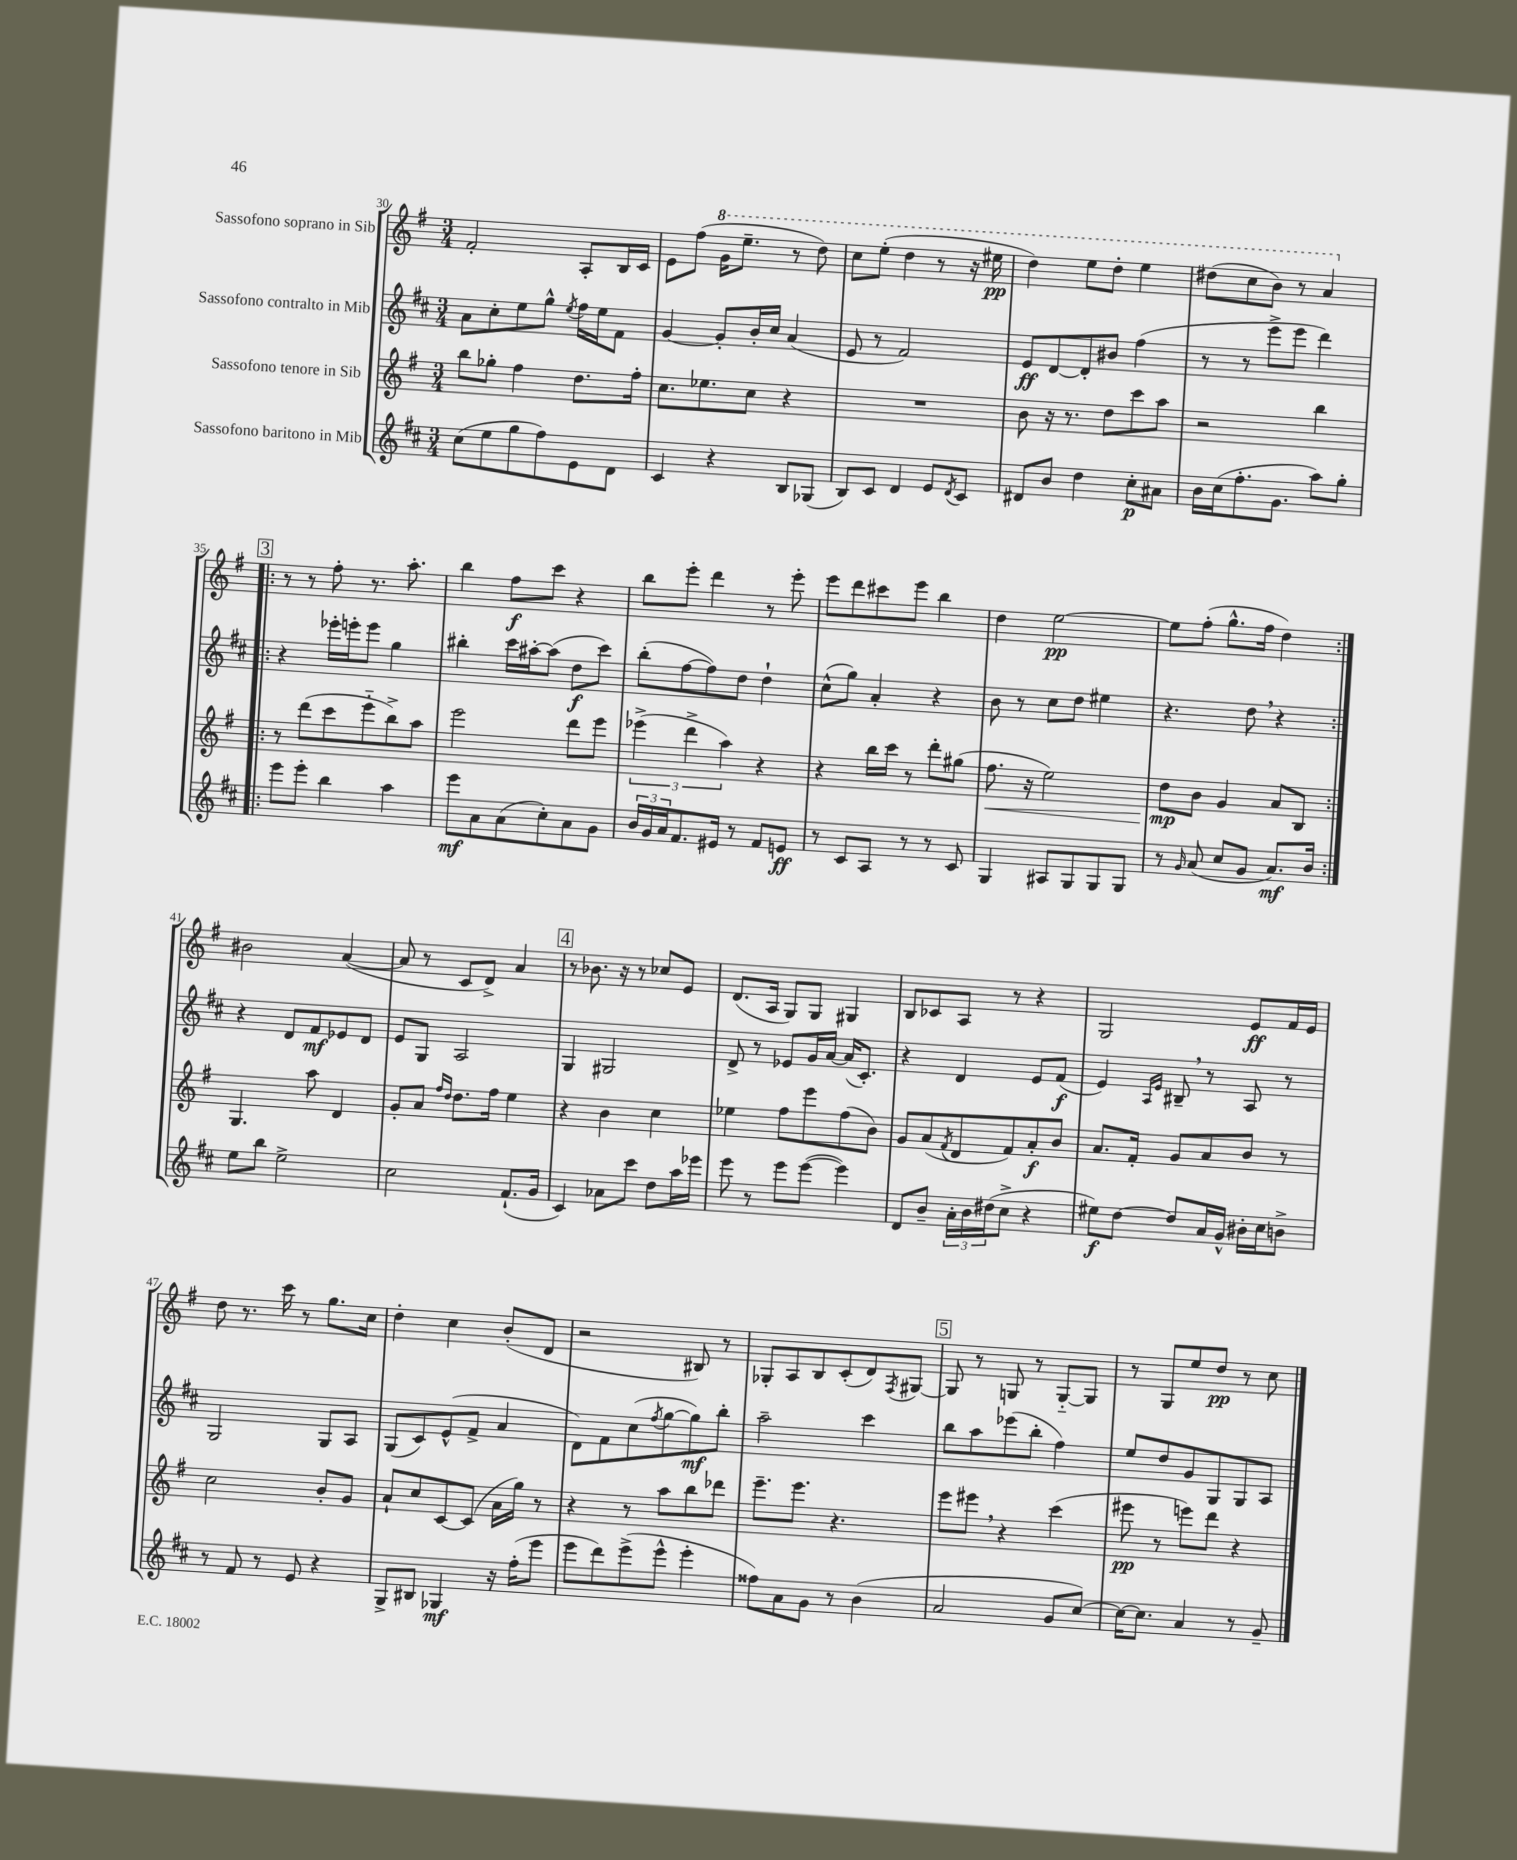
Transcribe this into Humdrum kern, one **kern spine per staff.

**kern	**dynam	**kern	**dynam	**kern	**dynam	**kern	**dynam
*part4	*part4	*part3	*part3	*part2	*part2	*part1	*part1
*staff4	*staff4	*staff3	*staff3	*staff2	*staff2	*staff1	*staff1
*I"Sassofono baritono in Mib	*	*I"Sassofono tenore in Sib	*	*I"Sassofono contralto in Mib	*	*I"Sassofono soprano in Sib	*
*clefG2	*	*clefG2	*	*clefG2	*	*clefG2	*
*k[f#c#]	*	*k[f#]	*	*k[f#c#]	*	*k[f#]	*
*M3/4	*	*M3/4	*	*M3/4	*	*M3/4	*
=30	=30	=30	=30	=30	=30	=30	=30
(8cc#\L	.	8bb\L	.	8a\L	.	2f#'/	.
8ee\	.	8gg-X'\J	.	8cc#'\	.	.	.
8gg\	.	4ff#\	.	8ee\	.	.	.
8ff#\)	.	.	.	8gg^^\J	.	.	.
.	.	.	.	8qee/	.	.	.
8e\	.	8.dd\L	.	16ff#\LL	.	8A'/L	.
.	.	.	.	16ee\J	.	.	.
8d\J	.	.	.	8f#\J	.	16B/L	.
.	.	16ff#'\Jk	.	.	.	16c/JJ	.
=31	=31	=31	=31	=31	=31	=31	=31
4c#/	.	8.cc\L	.	[4g/	.	8e\L	.
.	.	.	.	.	.	(8ff#\J	.
.	.	8.ee-X\	.	.	.	.	.
*	*	*	*	*	*	*8va	*
4r	.	.	.	8g'/L]	.	16gg\KL	.
.	.	.	.	.	.	8.eee~\J	.
.	.	8cc\J	.	16b'/L	.	.	.
.	.	.	.	16cc#/JJ	.	.	.
8B/L	.	4r	.	(4a/	.	8r	.
(8G-X/J	.	.	.	.	.	8ddd\)	.
=32	=32	=32	=32	=32	=32	=32	=32
8B/L)	.	2.r	.	8e/	.	8ccc\L	.
8c#/J	.	.	.	8r	.	(8eee'\J	.
4d/	.	.	.	2f#/)	.	4ddd\	.
8e/L	.	.	.	.	.	8r	.
8qd/	.	.	.	.	.	.	.
8c#/J	.	.	.	.	.	16r	.
.	.	.	.	.	.	16eee#X\	pp
=33	=33	=33	=33	=33	=33	=33	=33
8d#X/L	.	8b\	.	8e/L	ff	4ddd\)	.
8b/J	.	16r	.	[8d/	.	.	.
.	.	8.r	.	.	.	.	.
4dd\	.	.	.	8d'/]	.	8eee\L	.
.	.	8dd\L	.	8b#X/J	.	8ddd'\J	.
8cc#'\L	p	8ccc\	.	(4ff#\	.	4eee\	.
8a#X\J	.	8aa\J	.	.	.	.	.
=34	=34	=34	=34	=34	=34	=34	=34
16b\LL	.	2r	.	8r	.	(8ddd#X\L	.
(16cc#\J	.	.	.	.	.	.	.
8.ff#'\	.	.	.	8r	.	8ccc\	.
.	.	.	.	8eee^\L	.	8bb\J)	.
8.g\J	.	.	.	.	.	.	.
.	.	.	.	8eee\J	.	8r	.
8aa\L)	.	4bb\	.	4ddd\)	.	4aa/	.
8gg'\J	.	.	.	.	.	.	.
!!LO:LB:g=z
!!LO:REH:place=s1:t=3
=35!|:	=35!|:	=35!|:	=35!|:	=35!|:	=35!|:	=35!|:	=35!|:
*	*	*	*	*	*	*X8va	*
8eee\L	.	8r	.	4r	.	8r	.
8eee'\J	.	(8ddd\L	.	.	.	8r	.
4bb\	.	8ccc\	.	16eee-X'\LL	.	8ff#'\	.
.	.	.	.	16eeen'\J	.	.	.
.	.	8eee\	.	8eee\J	.	8.r	.
4aa\	.	8bb^\)	.	4gg\	.	.	.
.	.	.	.	.	.	8.aa'\	.
.	.	8aa\J	.	.	.	.	.
=36	=36	=36	=36	=36	=36	=36	=36
8eee\L	mf	2eee\	.	4bb#X'\	.	4bb\	.
8a\	.	.	.	.	.	.	.
(8a\	.	.	.	16ccc#\LL	.	8ff#\L	f
.	.	.	.	[16aa#X'\J	.	.	.
8cc#'\)	.	.	.	(8aa#\J]	.	8ccc\J	.
8a\	.	8ddd\L	.	8dd\L	f	4r	.
8g\J	.	8eee\J	.	8ccc#\J)	.	.	.
=37	=37	=37	=37	=37	=37	=37	=37
24b/LL	.	(6eee-X^\	.	(8bb'\L	.	8bb\L	.
24g/	.	.	.	.	.	.	.
24a/J	.	.	.	.	.	.	.
8.f#/	.	.	.	[8ff#\	.	8eee'\J	.
.	.	6ddd^\	.	.	.	.	.
.	.	.	.	8ff#\])	.	4ddd\	.
16e#X/Jk	.	.	.	.	.	.	.
.	.	6aa\)	.	.	.	.	.
8r	.	.	.	8dd\J	.	.	.
8f#/L	.	4r	.	4dd`\	.	8r	.
8en/J	ff	.	.	.	.	8eee'\	.
=38	=38	=38	=38	=38	=38	=38	=38
8r	.	4r	.	(8cc#^^\L	.	8eee\L	.
8c#/L	.	.	.	8gg\J)	.	8ddd\	.
8A/J	.	16bb\LL	.	4a'/	.	8ccc#X\	.
.	.	16ccc\JJ	.	.	.	.	.
8r	.	8r	.	.	.	8eee\J	.
8r	.	8ddd'\L	.	4r	.	4bb\	.
8c#/	.	(8gg#X\J	.	.	.	.	.
=39	=39	=39	=39	=39	=39	=39	=39
!	!	!	!LO:HP:b	!	!	!	!
4G/	.	8.ff#\	<	8b\	.	4dd\	.
.	.	.	.	8r	.	.	.
.	.	16r	.	.	.	.	.
8A#X/L	.	2ee\)	.	8cc#\L	.	[2ee\	pp
8G/	.	.	.	8dd\J	.	.	.
8G/	.	.	.	4ee#X\	.	.	.
8G/J	.	.	.	.	.	.	.
=40	=40	=40	=40	=40	=40	=40	=40
8r	.	8dd\L	mp	4.r	.	8ee\L]	.
16qqg/	.	.	.	.	.	.	.
(8a/	.	8b\J	[	.	.	(8ff#'\J	.
8cc#/L	.	4g/	.	.	.	8.gg^^\L	.
8g/J	.	.	.	8dd,\	.	.	.
.	.	.	.	.	.	16ff#\Jk	.
8.a/L)	mf	8a/L	.	4r	.	4dd\)	.
.	.	8B/J	.	.	.	.	.
16b/Jk	.	.	.	.	.	.	.
!!LO:LB:g=z
=41:|!	=41:|!	=41:|!	=41:|!	=41:|!	=41:|!	=41:|!	=41:|!
8ee\L	.	4.G/	.	4r	.	2b#X\	.
8bb\J	.	.	.	.	.	.	.
2ee^\	.	.	.	8d/L	.	.	.
.	.	8aa\	.	8f#/	mf	.	.
.	.	4d/	.	8e-X/	.	([4a/	.
.	.	.	.	8d/J	.	.	.
=42	=42	=42	=42	=42	=42	=42	=42
2cc#\	.	8g'/L	.	8e/L	.	8a/]	.
.	.	8a/J	.	8G/J	.	8r	.
.	.	16qqff#/LL	.	.	.	.	.
.	.	16qqdd/JJ	.	.	.	.	.
.	.	8.dd\L	.	2A/	.	8c/L	.
.	.	.	.	.	.	8d^/J)	.
.	.	16ff#\Jk	.	.	.	.	.
(8.f#`/L	.	4ee\	.	.	.	4a/	.
16g/Jk	.	.	.	.	.	.	.
!!LO:REH:place=s1:t=4
=43	=43	=43	=43	=43	=43	=43	=43
4c#/)	.	4r	.	4G/	.	8r	.
.	.	.	.	.	.	8.b-X\	.
8a-X\L	.	4b\	.	2G#X/	.	.	.
.	.	.	.	.	.	16r	.
8ccc#\J	.	.	.	.	.	8r	.
8dd\L	.	4cc\	.	.	.	8cc-X/L	.
16aa\L	.	.	.	.	.	8e/J	.
16eee-X\JJ	.	.	.	.	.	.	.
=44	=44	=44	=44	=44	=44	=44	=44
8eee\	.	4ee-X\	.	8d^/	.	(8.d/L	.
8r	.	.	.	8r	.	.	.
.	.	.	.	.	.	16A/Jk	.
8eee\L	.	8ff#\L	.	8e-X/L	.	8G/L)	.
([8eee\J	.	8eee\	.	16g/L	.	8G/J	.
.	.	.	.	[16a/JJ	.	.	.
4eee\])	.	(8ff#\	.	(16a/KL]	.	4G#X/	.
.	.	.	.	8.c#'/J)	.	.	.
.	.	8b\J)	.	.	.	.	.
=45	=45	=45	=45	=45	=45	=45	=45
8d/L	.	8g/L	.	4r	.	8B/L	.
8b~/J	.	(8a/	.	.	.	8c-X/	.
.	.	8qf#/	.	.	.	.	.
24a'\LL	.	8d/	.	4d/	.	8A/J	.
24b\	.	.	.	.	.	.	.
(24dd#X\J	.	.	.	.	.	.	.
8cc#^\J	.	8f#/)	.	.	.	8r	.
4r	.	8a'/	f	8e/L	.	4r	.
.	.	8b/J	.	(8f#/J	f	.	.
=46	=46	=46	=46	=46	=46	=46	=46
8ee#X\L)	f	8.a/L	.	4e/)	.	2G/	.
[8dd\J	.	.	.	.	.	.	.
.	.	16f#'/Jk	.	.	.	.	.
.	.	.	.	16qqA/LL	.	.	.
.	.	.	.	16qqe/JJ	.	.	.
8dd/L]	.	8g/L	.	8B#X~,/	.	.	.
16a/L	.	8a/	.	8r	.	.	.
16g^^/JJ	.	.	.	.	.	.	.
16b#X'\LL	.	8b/J	.	8A/	.	8e/L	ff
16cc#\J	.	.	.	.	.	.	.
8bn^\J	.	8r	.	8r	.	16f#/L	.
.	.	.	.	.	.	16e/JJ	.
!!LO:LB:g=z
=47	=47	=47	=47	=47	=47	=47	=47
8r	.	2cc\	.	2G/	.	8dd\	.
8f#/	.	.	.	.	.	8.r	.
8r	.	.	.	.	.	.	.
.	.	.	.	.	.	16ccc\	.
8e/	.	.	.	.	.	8r	.
4r	.	8b'/L	.	8G/L	.	8.gg\L	.
.	.	8g/J	.	8A/J	.	.	.
.	.	.	.	.	.	16cc\Jk	.
=48	=48	=48	=48	=48	=48	=48	=48
8G^/L	.	8a`/L	.	(8G/L	.	4dd'\	.
8B#X/J	.	8cc/	.	8c#/)	.	.	.
4G-X/	mf	[8c/	.	(8e^^/	.	4cc\	.
.	.	(8c/J]	.	8f#^/J	.	.	.
16r	.	16a\LL	.	4a/	.	(8b'/L	.
(16ff#'\KL	.	16gg\JJ)	.	.	.	.	.
8eee\J	.	8r	.	.	.	8d/J	.
=49	=49	=49	=49	=49	=49	=49	=49
8eee\L	.	4r	.	8d\L)	.	2r	.
8ddd\)	.	.	.	8f#\	.	.	.
(8eee^\	.	8r	.	(8cc#\	.	.	.
.	.	.	.	8qff#/	.	.	.
8eee^^\J	.	8aa\L	.	[8gg\	.	.	.
4eee'\	.	8bb\	.	8gg\])	mf	8B#X/)	.
.	.	8ddd-X\J	.	8bb'\J	.	8r	.
=50	=50	=50	=50	=50	=50	=50	=50
8ff##X\L)	.	8.eee~\L	.	2aa~\	.	8G-X'/L	.
8a\	.	.	.	.	.	8A/	.
.	.	8.eee\J	.	.	.	.	.
8g\J	.	.	.	.	.	8B/	.
8r	.	4.r	.	.	.	(8c'/	.
(4b\	.	.	.	4ccc#\	.	8d/)	.
.	.	.	.	.	.	8qF#/	.
.	.	.	.	.	.	[8G#X/J	.
!!LO:REH:place=s1:t=5
=51	=51	=51	=51	=51	=51	=51	=51
2a/	.	8eee\L	.	8bb\L	.	8G#/]	.
.	.	8eee#X,\J	.	8aa\	.	8r	.
.	.	4r	.	(8eee-X\	.	8Gn/	.
.	.	.	.	8bb'\J	.	8r	.
8g/L	.	(4ccc\	.	4ff#\)	.	[8G/L	.
[8cc#/J)	.	.	.	.	.	8G/J]	.
=52	=52	=52	=52	=52	=52	=52	=52
16cc#\KL_	.	8eee#X\	pp	8ee/L	.	8r	.
8.cc#\J]	.	.	.	.	.	.	.
.	.	8r	.	8dd/	.	8G/L	.
4a/	.	8eeen\L)	.	8g/	.	8ee/	.
.	.	8ddd\J	.	8G/	.	8dd/J	pp
8r	.	4r	.	8G/	.	8r	.
8g~/	.	.	.	8A/J	.	8cc\	.
==	==	==	==	==	==	==	==
*-	*-	*-	*-	*-	*-	*-	*-
